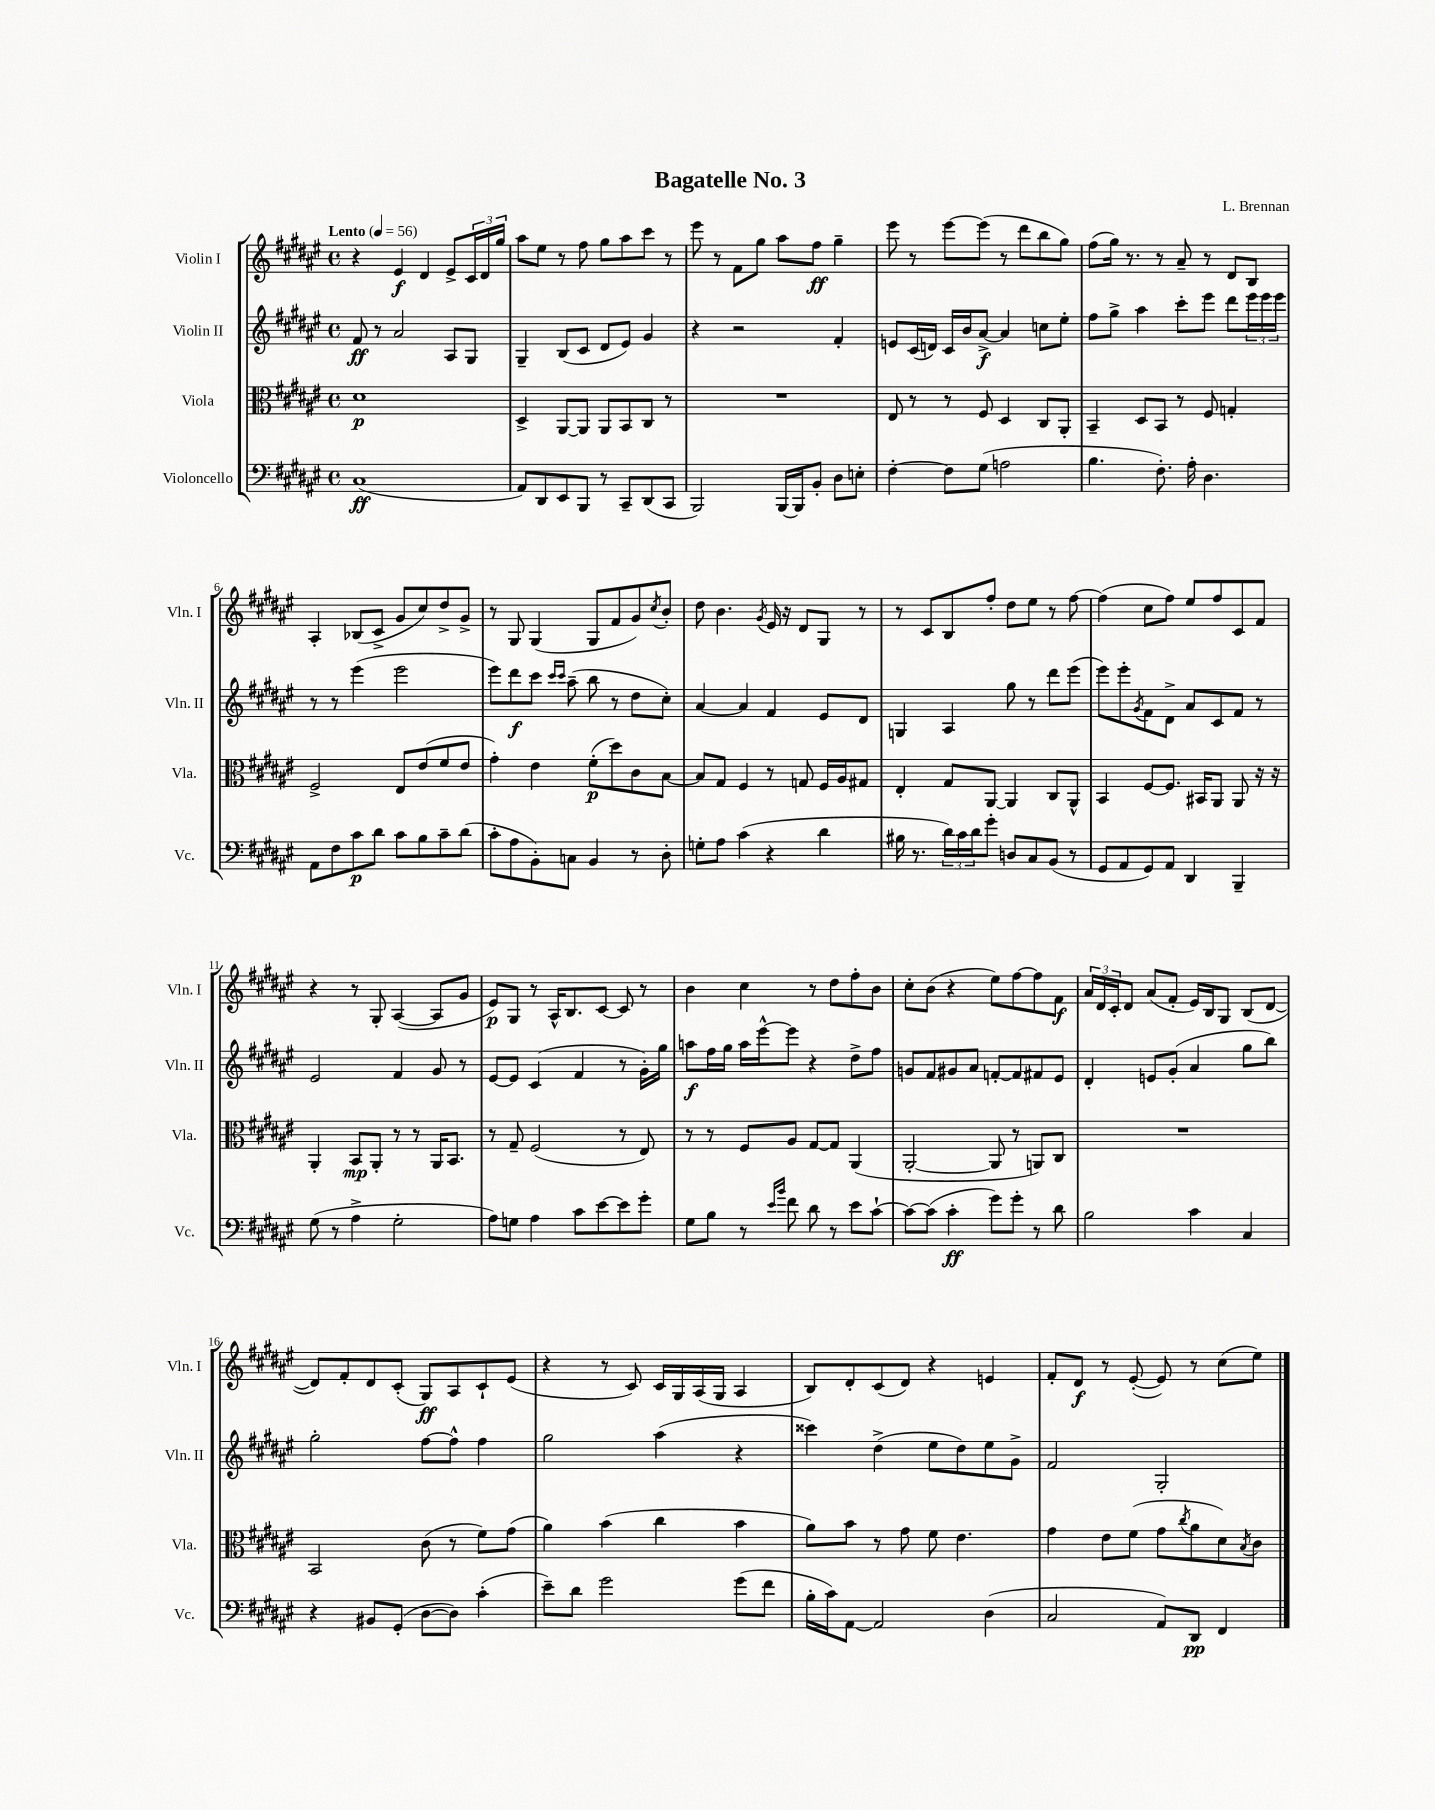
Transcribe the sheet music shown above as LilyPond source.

\header { title = "Bagatelle No. 3" composer = "L. Brennan" }
<<
\new StaffGroup <<
\new Staff = "s0" \with { instrumentName = "Violin I" shortInstrumentName = "Vln. I" } {
    \clef treble \key fis \major \defaultTimeSignature \time 4/4 \tempo "Lento" 4 = 56
    r4 eis'4\f dis'4 eis'8-> \tuplet 3/2 { cis'16 dis'16 gis''16 } |
    ais''8 eis''8 r8 fis''8 gis''8 ais''8 cis'''8 r8 |
    eis'''8 r8 fis'8 gis''8 ais''8 fis''8\ff gis''4-- |
    eis'''8 r8 eis'''8~ eis'''8( r8 dis'''8 b''8 gis''8) |
    fis''8( gis''16) r8. r8 ais'8-- r8 dis'8 b8 |
    ais4-. bes8( cis'8-> gis'8 cis''8) dis''8-> gis'8-> |
    r8 gis8 gis4( gis8 fis'8 gis'8) \acciaccatura { cis''8 } b'8-. |
    dis''8 b'4. \acciaccatura { gis'8 } eis'16 r16 dis'8 gis8 r8 |
    r8 cis'8 b8 fis''8-. dis''8 eis''8 r8 fis''8~ |
    fis''4( cis''8 fis''8) eis''8 fis''8 cis'8 fis'8 |
    r4 r8 gis8-. ais4~( ais8 gis'8 |
    eis'8\p) gis8 r8 ais16-^ b8. cis'8~ cis'8 r8 |
    b'4 cis''4 r8 dis''8 fis''8-. b'8 |
    cis''8-. b'8( r4 eis''8) fis''8~ fis''8 fis'8\f |
    \tuplet 3/2 { ais'16 dis'16 cis'16-. } dis'8 ais'8( fis'8-. eis'16) b16 gis8 b8( dis'8~ |
    dis'8) fis'8-. dis'8 cis'8-.( gis8\ff) ais8 cis'8-! eis'8( |
    r4 r8 cis'8) cis'16 gis16 ais16( gis16 ais4 |
    b8) dis'8-. cis'8( dis'8) r4 e'4 |
    fis'8-. dis'8\f r8 eis'8~-.( eis'8) r8 cis''8( eis''8) \bar "|." |
}
\new Staff = "s1" \with { instrumentName = "Violin II" shortInstrumentName = "Vln. II" } {
    \clef treble \key fis \major \defaultTimeSignature \time 4/4
    fis'8\ff r8 ais'2 ais8 gis8 |
    gis4-- b8( cis'8 dis'8 eis'8) gis'4 |
    r4 r2 fis'4-. |
    e'8 cis'16( d'16) cis'16 b'16 ais'8~->\f ais'4 c''8 eis''8-. |
    fis''8 gis''8-> ais''4 cis'''8-. eis'''8 dis'''8 \tuplet 3/2 { eis'''16 eis'''16 eis'''16 } |
    r8 r8 eis'''4( eis'''2 |
    eis'''8) dis'''8\f cis'''8 \grace { cis'''16 cis'''16 } ais''8--( b''8 r8 dis''8 cis''8-.) |
    ais'4~ ais'4 fis'4 eis'8 dis'8 |
    g4 ais4 gis''8 r8 dis'''8 eis'''8( |
    eis'''8) eis'''8-. \acciaccatura { gis'8 } fis'8 dis'8-> ais'8 cis'8 fis'8 r8 |
    eis'2 fis'4 gis'8 r8 |
    eis'8~ eis'8 cis'4( fis'4 r8 gis'16-.) gis''16 |
    a''8\f fis''16 gis''16 a''16 eis'''16~-^ eis'''8 r4 dis''8-> fis''8 |
    g'8 fis'8 gis'8 ais'8 f'8~-. f'8 fis'8 eis'8 |
    dis'4-. e'8 gis'8-.( ais'4 gis''8 b''8) |
    gis''2-. fis''8~ fis''8-^ fis''4 |
    gis''2 ais''4( r4 |
    cisis'''4) dis''4->( eis''8 dis''8) eis''8 gis'8-> |
    fis'2 gis2-. \bar "|." |
}
\new Staff = "s2" \with { instrumentName = "Viola" shortInstrumentName = "Vla." } {
    \clef alto \key fis \major \defaultTimeSignature \time 4/4
    dis'1\p |
    dis4-> ais,8~ ais,8 ais,8 b,8 cis8 r8 |
    R1 |
    eis8 r8 r8 fis8 dis4 cis8 ais,8-. |
    b,4-- dis8 b,8 r8 fis8 g4-. |
    fis2-> eis8 eis'8( fis'8 eis'8 |
    gis'4-.) eis'4 fis'8-.\p( dis''8) cis'8 b8~ |
    b8 gis8 fis4 r8 g8 fis16 ais16 gis8 |
    eis4-. gis8 ais,8~ ais,4 cis8 ais,8-^ |
    b,4 fis8~ fis8. bis,16 ais,8 ais,8 r16 r16 |
    ais,4-. b,8\mp ais,8-. r8 r8 ais,16 b,8. |
    r8 gis8-- fis2( r8 eis8) |
    r8 r8 fis8 ais8 gis8~ gis8 ais,4( |
    ais,2~-. ais,8 r8 a,8) cis8 |
    R1 |
    b,2 cis'8( r8 fis'8) gis'8( |
    ais'4) b'4( cis''4 b'4 |
    ais'8) b'8 r8 gis'8 fis'8 eis'4. |
    gis'4 eis'8 fis'8( gis'8 \acciaccatura { cis''8 } ais'8 dis'8) \acciaccatura { b8 } cis'8 \bar "|." |
}
\new Staff = "s3" \with { instrumentName = "Violoncello" shortInstrumentName = "Vc." } {
    \clef bass \key fis \major \defaultTimeSignature \time 4/4
    cis1\ff( |
    ais,8) dis,8 eis,8 b,,8 r8 cis,8-- dis,8( cis,8 |
    b,,2) b,,16~ b,,16 b,8-. dis8 e8-. |
    fis4~-. fis8 gis8( a2 |
    b4. fis8.-.) ais16-. dis4. |
    ais,8 fis8 cis'8\p dis'8 cis'8 b8 cis'8-- dis'8( |
    cis'8-. ais8 b,8-.) c8 b,4 r8 dis8-. |
    g8-. ais8 cis'4( r4 dis'4 |
    bis16 r8. \tuplet 3/2 { dis'16) cis'16 dis'16 } gis'8-. d8 cis8 b,8( r8 |
    gis,8 ais,8 gis,8) ais,8 dis,4 b,,4-- |
    gis8( r8 ais4-> gis2-. |
    ais8) g8 ais4 cis'8 eis'8~ eis'8 gis'8-. |
    gis8 b8 r8 \grace { eis'16 b'16 } fis'8 dis'8 r8 eis'8 cis'8~-! |
    cis'8~ cis'8( cis'4-.\ff gis'8) gis'8-. r8 dis'8 |
    b2 cis'4 cis4 |
    r4 bis,8 gis,8-.( dis8~ dis8) cis'4-.( |
    eis'8--) dis'8 gis'2 gis'8( fis'8 |
    b16-. cis'16) ais,8~ ais,2 dis4( |
    cis2 ais,8) dis,8\pp fis,4 \bar "|." |
}
>>
>>
